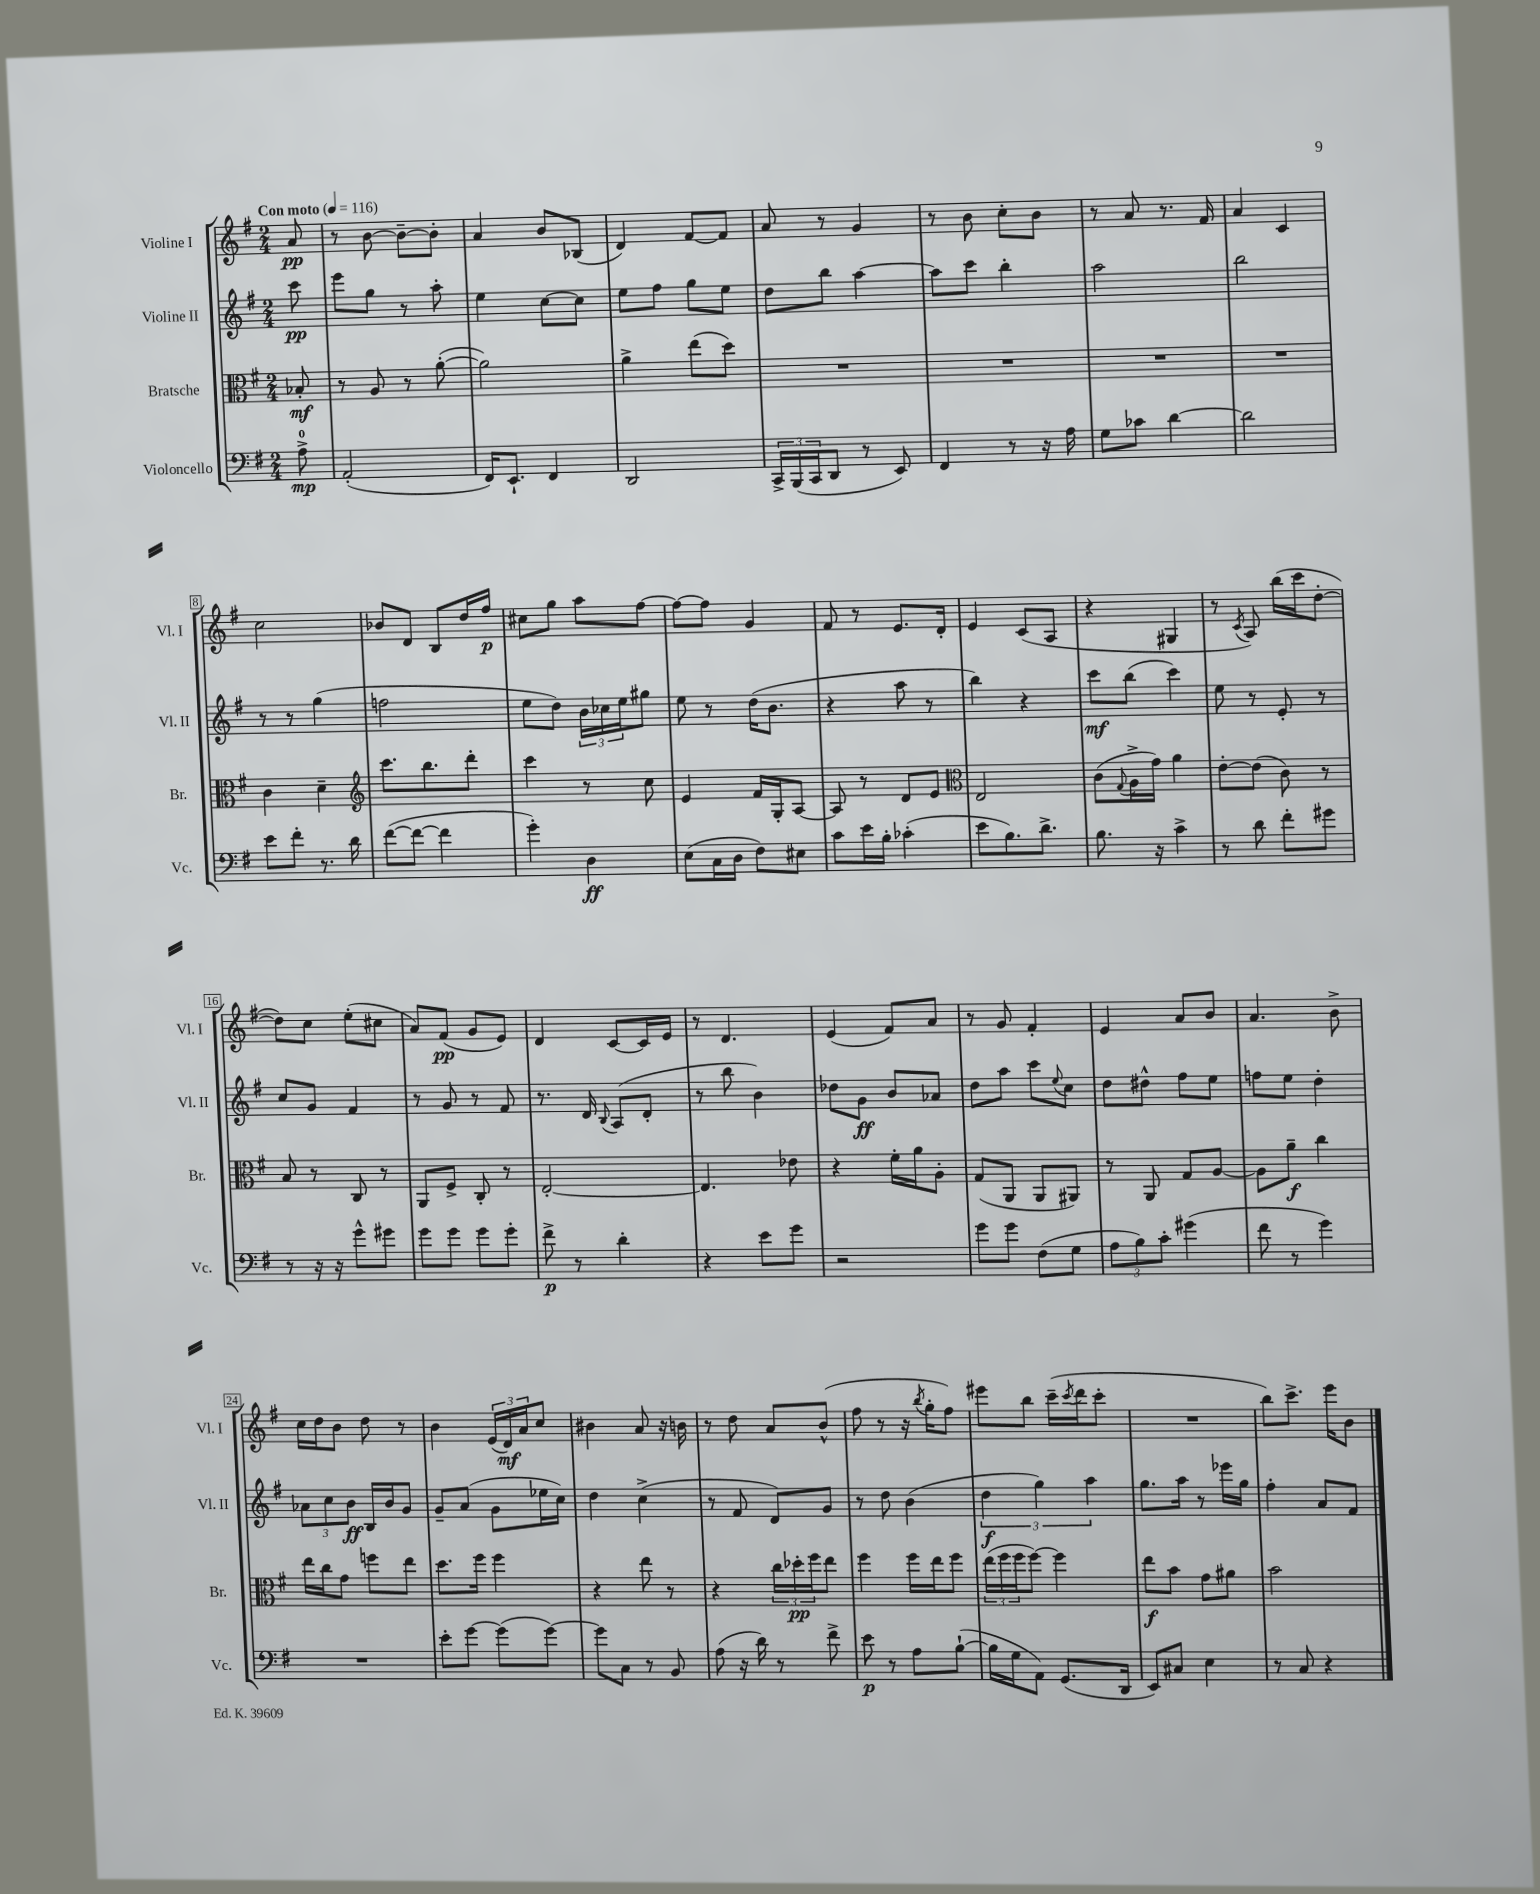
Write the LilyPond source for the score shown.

<<
\new StaffGroup <<
\new Staff = "s0" \with { instrumentName = "Violine I" shortInstrumentName = "Vl. I" } {
    \clef treble \key g \major \numericTimeSignature \time 2/4 \partial 8 \tempo "Con moto" 4 = 116
    a'8\pp |
    r8 b'8~ b'8~-- b'8-. |
    a'4 b'8 bes8( |
    d'4) fis'8~ fis'8 |
    a'8 r8 g'4 |
    r8 b'8 c''8-. b'8 |
    r8 a'8 r8. fis'16 |
    a'4 c'4 |
    c''2 |
    bes'8 d'8 b8 d''16 fis''16\p |
    cis''8 g''8 a''8 fis''8~ |
    fis''8~ fis''8 g'4 |
    fis'8 r8 e'8. d'16-. |
    e'4 c'8( a8 |
    r4 gis4 |
    r8 \acciaccatura { c'8 } a8) b''16( c'''16 d''8~-. |
    d''8) c''8 e''8-.( cis''8 |
    a'8) fis'8\pp( g'8 e'8) |
    d'4 c'8~ c'16 e'16 |
    r8 d'4. |
    e'4( fis'8) a'8 |
    r8 g'8 fis'4-. |
    e'4 a'8 b'8 |
    a'4. b'8-> |
    c''16 d''16 b'8 d''8 r8 |
    b'4 \tuplet 3/2 { e'16( d'16\mf) a'16 } c''8 |
    bis'4 a'8 r16 b'16 |
    r8 d''8 a'8 b'8-^( |
    fis''8 r8 r16 \acciaccatura { b''8 } g''16-. fis''8) |
    eis'''8 b''8 c'''16--( \acciaccatura { c'''8 } d'''16 c'''8-. |
    R2 |
    b''8) c'''8.-> e'''16 b'8 \bar "|." |
}
\new Staff = "s1" \with { instrumentName = "Violine II" shortInstrumentName = "Vl. II" } {
    \clef treble \key g \major \numericTimeSignature \time 2/4 \partial 8
    c'''8\pp |
    e'''8 g''8 r8 a''8-. |
    e''4 c''8~ c''8 |
    e''8 fis''8 g''8 e''8 |
    d''8 b''8 a''4~ |
    a''8 c'''8 b''4-. |
    a''2 |
    b''2 |
    r8 r8 g''4( |
    f''2 |
    e''8 d''8) \tuplet 3/2 { b'16 ces''16 e''16 } gis''8 |
    e''8 r8 d''16( b'8. |
    r4 a''8 r8 |
    b''4) r4 |
    c'''8\mf b''8( c'''4) |
    e''8 r8 e'8-. r8 |
    c''8 g'8 fis'4 |
    r8 g'8 r8 fis'8 |
    r8. d'16 \appoggiatura { b8 } a8( d'8-. |
    r8 b''8 b'4) |
    des''8 g'8\ff b'8 aes'8 |
    d''8 a''8 c'''8 \appoggiatura { e''8 } c''8 |
    d''8 dis''8-^ fis''8 e''8 |
    f''8 e''8 d''4-. |
    \tuplet 3/2 { aes'8 c''8 b'8\ff } b16 b'16 g'8 |
    g'8-- a'8( g'8 ees''16 c''16) |
    d''4 c''4->( |
    r8 fis'8 d'8) g'8 |
    r8 d''8 b'4( |
    \tuplet 3/2 { d''4\f g''4) a''4 } |
    g''8. a''16 r8 ees'''16 g''16 |
    fis''4-. a'8 fis'8 \bar "|." |
}
\new Staff = "s2" \with { instrumentName = "Bratsche" shortInstrumentName = "Br." } {
    \clef alto \key g \major \numericTimeSignature \time 2/4 \partial 8
    bes8-.\mf |
    r8 a8 r8 a'8~-.( |
    a'2) |
    a'4-> e''8( d''8) |
    R2 |
    R2 |
    R2 |
    R2 |
    c'4 d'4-- |
    \clef treble c'''8. b''8. d'''8-. |
    c'''4 r8 c''8 |
    e'4 fis'16 g16-. a8~ |
    a8 r8 d'8 e'8 |
    \clef alto e2 |
    c'8( \appoggiatura { g8 } a16-> g'16) a'4 |
    e'8~-. e'8( c'8) r8 |
    b8 r8 c8 r8 |
    a,8 fis8-> c8-. r8 |
    e2~-. |
    e4. ees'8 |
    r4 fis'16-. a'16 a8-. |
    g8( a,8 a,8 ais,8) |
    r8 a,8 g8 a8~ |
    a8 a'8--\f c''4 |
    e''16 c''16 g'8 f''8 e''8 |
    d''8. fis''16 fis''4 |
    r4 e''8 r8 |
    r4 \tuplet 3/2 { c''16 des''16-.\pp fis''16 } e''8 |
    fis''4 fis''16 e''16 fis''8 |
    \tuplet 3/2 { e''16( fis''16 fis''16 } fis''8~) fis''4 |
    e''8\f b'8 g'8 ais'8 |
    b'2 \bar "|." |
}
\new Staff = "s3" \with { instrumentName = "Violoncello" shortInstrumentName = "Vc." } {
    \clef bass \key g \major \numericTimeSignature \time 2/4 \partial 8
    a8-0->\mp |
    a,2-.( |
    fis,16) e,8.-! fis,4 |
    d,2 |
    \tuplet 3/2 { c,16-> b,,16( c,16 } d,8 r8 e,8) |
    fis,4 r8 r16 a16 |
    g8 ces'8 d'4~ |
    d'2 |
    e'8 fis'8-. r8. d'16 |
    fis'8~( fis'8~ fis'4 |
    g'4-.) d4\ff |
    e8( c16 d16 fis8) eis8 |
    c'8 e'16 b16-. ces'4-.( |
    e'8 b8.) d'8.-> |
    b8. r16 c'4-> |
    r8 d'8 fis'8-. gis'8 |
    r8 r16 r16 g'8-^ gis'8 |
    g'8 g'8 g'8 g'8-. |
    fis'8->\p r8 d'4-. |
    r4 e'8 g'8 |
    r2 |
    g'8 g'8 fis8( g8 |
    \tuplet 3/2 { a8 b8) c'8-. } gis'4( |
    fis'8 r8 g'4) |
    R2 |
    e'8-. g'8~ g'8( g'8~) |
    g'8 c8 r8 b,8 |
    a8( r16 d'16) r8 fis'8-> |
    e'8\p r8 a8 b8~-!( |
    b16 g16 a,8) g,8.( d,16 |
    e,8) cis8 e4 |
    r8 c8 r4 \bar "|." |
}
>>
>>
\layout { \context { \Score \override BarNumber.stencil = #(make-stencil-boxer 0.1 0.3 ly:text-interface::print) } }
